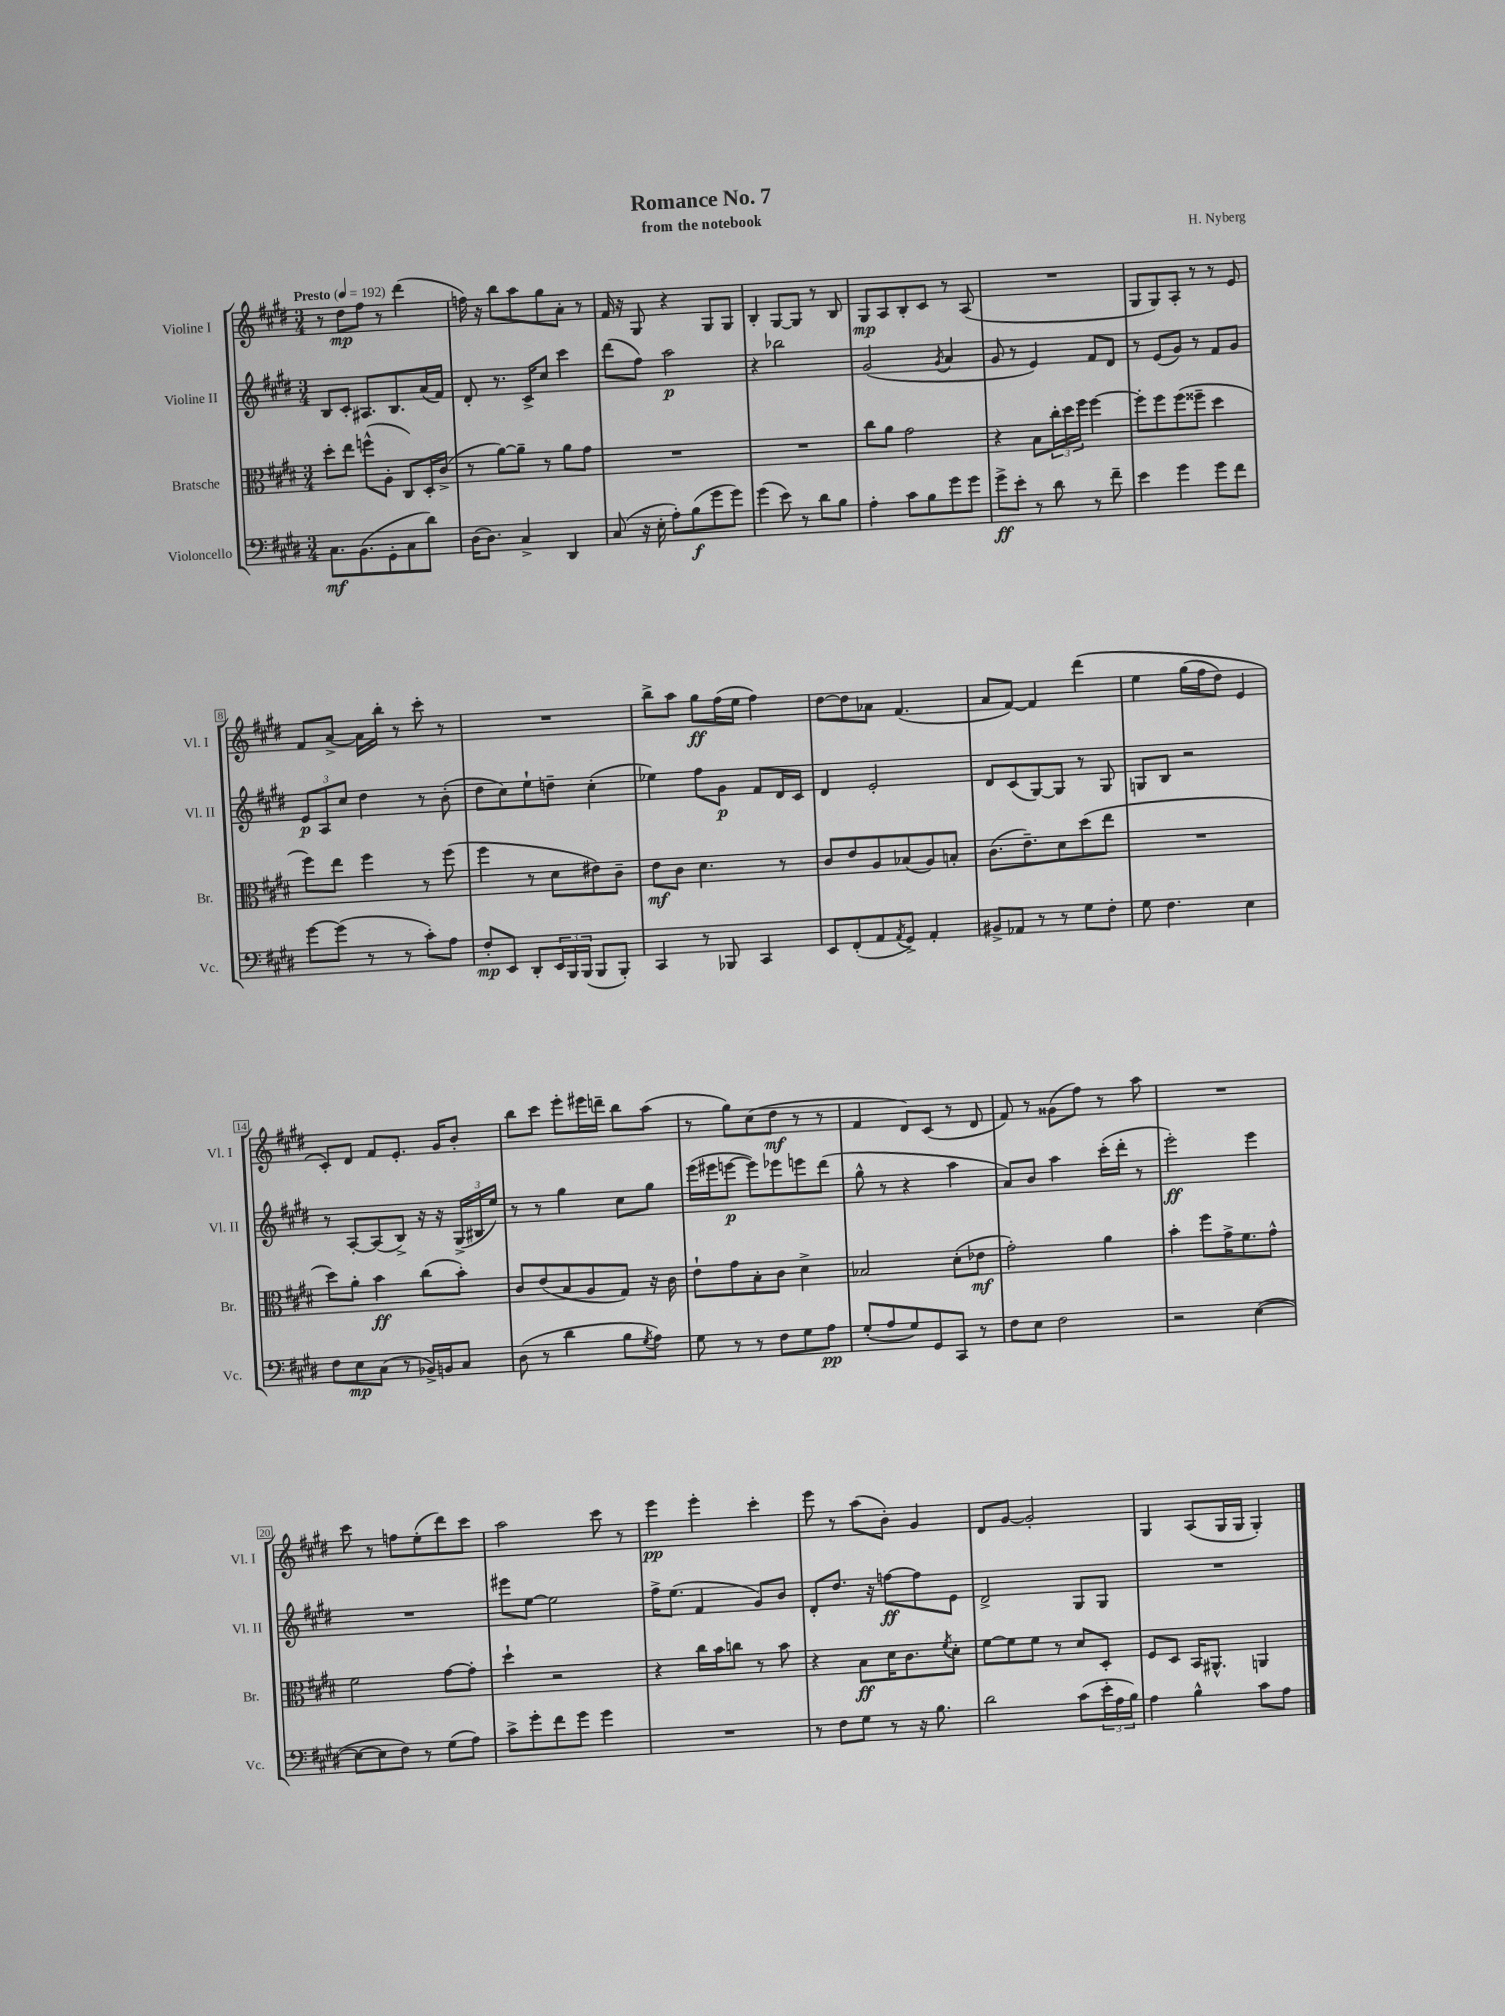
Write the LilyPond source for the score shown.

\header { title = "Romance No. 7" composer = "H. Nyberg" subtitle = "from the notebook" }
<<
\new StaffGroup <<
\new Staff = "s0" \with { instrumentName = "Violine I" shortInstrumentName = "Vl. I" } {
    \clef treble \key e \major \numericTimeSignature \time 3/4 \tempo "Presto" 4 = 192
    r8 dis''8\mp fis''8 r8 dis'''4( |
    f''16) r16 b''8 a''8 gis''8 a'8-. r8 |
    fis'16 r16 gis8 r4 gis8 gis8 |
    b4-. gis8~ gis8 r8 b8 |
    gis8\mp a8 b8-. cis'8 r8 a8( |
    R2. |
    gis8 gis8) a8-. r8 r8 e'8 |
    fis'8 a'8~-> a'16 b''16-. r8 cis'''8-. r8 |
    R2. |
    b''8-> a''8 gis''8\ff fis''16( e''16 fis''4) |
    dis''8~ dis''8 aes'8 fis'4.( |
    a'8 fis'8~) fis'4 dis'''4\( |
    e''4 gis''16( fis''16 dis''8) e'4 |
    cis'8-.\) dis'8 fis'8 e'8.-. gis'16 b'8-. |
    b''8 cis'''8 e'''8-. eis'''16 d'''16-- b''8 a''8( |
    r8 gis''8) cis''8( dis''8\mf r8 r8 |
    fis'4 dis'8) cis'8( r8 dis'8 |
    fis'8) r8 gisis'8( fis''8) r8 a''8 |
    R2. |
    cis'''8 r8 f''8 e''8-.( dis'''8) cis'''8 |
    a''2 cis'''8 r8 |
    e'''4\pp e'''4-. cis'''4-. |
    e'''8 r8 a''8( b'8-.) gis'4 |
    dis'8 gis'8~ gis'2-. |
    gis4 a8( gis16 gis16 gis4-.) \bar "|." |
}
\new Staff = "s1" \with { instrumentName = "Violine II" shortInstrumentName = "Vl. II" } {
    \clef treble \key e \major \numericTimeSignature \time 3/4
    b8 cis'8-. ais8. b8. a'16( fis'16) |
    dis'8-. r8. cis'16-> cis''8 cis'''4 |
    dis'''8( fis''8) a''2\p |
    r4 bes''2 |
    gis'2( \acciaccatura { gis'8 } a'4 |
    gis'8 r8 e'4) fis'8 dis'8 |
    r8 e'8( gis'8) r8 fis'8 gis'8 |
    \tuplet 3/2 { e'8\p a8 cis''8 } dis''4 r8 b'8-.( |
    dis''8 cis''8) e''8-! d''8-- cis''4-.( |
    ees''4) fis''8 gis'8\p fis'8 dis'16 cis'16 |
    dis'4 e'2-. |
    dis'8 cis'8( gis8~) gis8 r8 gis8 |
    g8 b8 r2 |
    r8 a8~-. a8( b8->) r16 r16 \tuplet 3/2 { gis16->( bis16 e''16) } |
    r8 r8 gis''4 cis''8 gis''8 |
    e'''16( eis'''16 e'''8~\p e'''8) ees'''8 e'''8 dis'''8( |
    gis''8-^ r8 r4 a''4 |
    a'8) b'8 a''4 cis'''16-.( dis'''16-. r8 |
    e'''2-.\ff) e'''4 |
    R2. |
    eis'''8 e''8~ e''2 |
    fis''16-> e''8.( fis'4 gis'8) b'8 |
    dis'8-. dis''8. r16 f''8~\ff f''8 e'8 |
    dis'2-> gis8 gis8 |
    R2. \bar "|." |
}
\new Staff = "s2" \with { instrumentName = "Bratsche" shortInstrumentName = "Br." } {
    \clef alto \key e \major \numericTimeSignature \time 3/4
    dis''8-. e''8 f''8-^( a8-. cis8) dis16-. cis'16->( |
    r8 a'8~) a'8-- r8 a'8 gis'8 |
    R2. |
    R2. |
    cis''8 a'8 gis'2 |
    r4 b8 \tuplet 3/2 { cis''16-. dis''16 fis''16 } fis''4~ |
    fis''8-. fis''8 fis''8( fisis''8-- dis''4 |
    fis''8) e''8 fis''4 r8 fis''8( |
    fis''4 r8 dis'8 eis'8) cis'8-- |
    e'8\mf cis'8 dis'4. r8 |
    cis'8 e'8 a8 bes8( a8) b8-. |
    cis'8.( e'8.--) dis'8 dis''8( e''8 |
    R2. |
    dis''8) a'8-. b'4\ff cis''8( b'8-.) |
    cis'8 e'8( b8 a8 gis8) r16 cis'16 |
    e'8-! gis'8 b8-. cis'8 dis'4-> |
    bes2 dis'8-.( ees'8\mf |
    gis'2-.) a'4 |
    b'4-. fis''8 gis'16-> fis'8. gis'8-^ |
    fis'2 gis'8~ gis'8-. |
    dis''4-! r2 |
    r4 cis''16 b'16 c''8 r8 b'8 |
    r4 b8\ff dis'16 cis'8. \acciaccatura { fis'8 } dis'8-. |
    fis'8~ fis'8 fis'8 r8 dis'8 dis8-. |
    fis8 dis8 b,16 ais,8.-^ a,4 \bar "|." |
}
\new Staff = "s3" \with { instrumentName = "Violoncello" shortInstrumentName = "Vc." } {
    \clef bass \key e \major \numericTimeSignature \time 3/4
    cis8.\mf b,8.( gis,8-. cis8 dis'8) |
    dis16( dis8.) cis4-> dis,4 |
    cis8( r16 e16-. a8-.) b8\f( gis'8 gis'8) |
    gis'4( e'8) r8 dis'8 b8 |
    a4-. cis'8 b8 gis'8 gis'8 |
    gis'8->\ff e'8-. r8 dis'8 r8 fis'8-- |
    e'4 gis'4 gis'8 fis'8 |
    gis'8~ gis'8( r8 r8 cis'8-.) a8 |
    fis8-.\mp e,8 dis,8-. \tuplet 3/2 { e,16 b,,16 b,,16( } b,,8 b,,8-.) |
    cis,4 r8 bes,,8 cis,4 |
    e,8 fis,8-.( a,8 \acciaccatura { a,8 } gis,8->) a,4-. |
    bis,8-> aes,8 r8 r8 gis8 fis8-. |
    gis8 fis4. e4 |
    fis8 e8\mp cis8( r8 bes,16->) b,16 cis8 |
    dis8( r8 dis'4 b8 \acciaccatura { gis8 } a8) |
    gis8 r8 r8 fis8 gis8 a8\pp |
    gis8-.( a8 gis8) gis,8 cis,8 r8 |
    fis8 e8 fis2 |
    r2 e4~( |
    e8~ e8 fis8) r8 gis8( a8) |
    cis'8-> gis'8-. fis'8 gis'8 gis'4 |
    R2. |
    r8 fis8 gis8 r8 r16 b8. |
    dis'2 cis'8( \tuplet 3/2 { e'16-. a16 b16) } |
    a4 b4-^ cis'8 a8 \bar "|." |
}
>>
>>
\layout { \context { \Score \override BarNumber.stencil = #(make-stencil-boxer 0.1 0.3 ly:text-interface::print) } }
